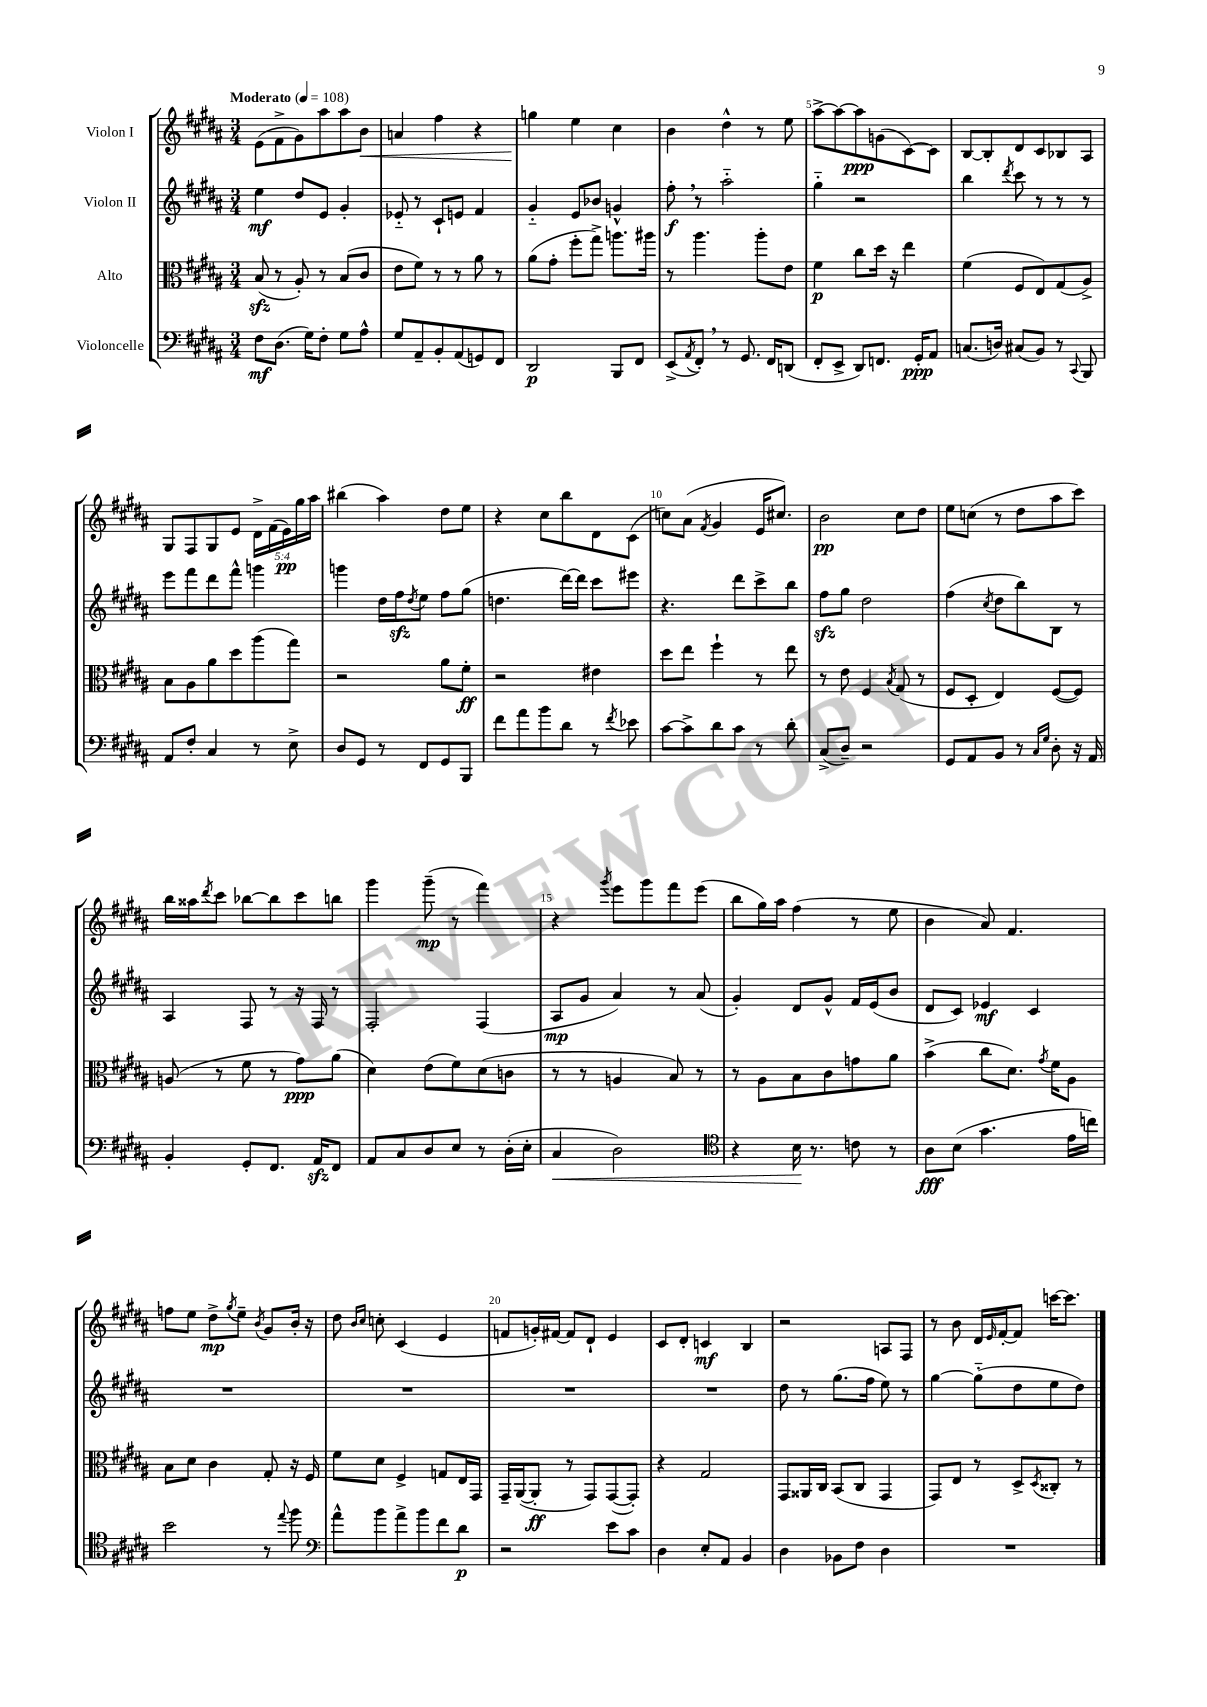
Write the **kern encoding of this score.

**kern	**kern	**kern	**kern
*staff4	*staff3	*staff2	*staff1
*clefF4	*clefC3	*clefG2	*clefG2
*k[f#c#g#d#a#]	*k[f#c#g#d#a#]	*k[f#c#g#d#a#]	*k[f#c#g#d#a#]
*M3/4	*M3/4	*M3/4	*M3/4
*MM108	*MM108	*MM108	*MM108
8F#	(8B	4ee	(8e
(8.D#	8r	.	8f#^
.	8A#')	8dd#	8g#)
16G#)	.	.	.
8F#'	8r	8e	8aa#
8G#	(8B	4g#'	8aa#
8A#^^	8c#	.	8b
=	=	=	=
8G#	8e	8e-'~	4a
8AA#~	8f#)	8r	.
8BB'	8r	8c#`	4ff#
(8AA#	8r	8e	.
8GG)	8a#	4f#	4r
8FF#	8r	.	.
=	=	=	=
2DD#	(8a#	4g#'~	4gg
.	8g#'	.	.
.	8ff#'	8e	4ee
.	8gg#^)	8b-	.
8BBB	8.aa	4g^^	4cc#
8FF#	.	.	.
.	16aa#	.	.
=	=	=	=
(8EE^	8r	8ff#'	4b
8qAA#	.	.	.
8FF#')	4.aa#	8r	.
8r	.	2aa#'~	4dd#^^
8.GG#	.	.	.
.	8aa#'	.	8r
16FF#	.	.	.
(8DD	8e	.	8ee
=	=	=	=
8FF#'	4f#	4gg#'~	[8aa#^
8EE^	.	.	8aa#_
8DD#)	8cc#	2r	8aa#]
8.FF	16dd#	.	(8g
.	16r	.	.
.	4ee	.	[8c#)
16GG#'	.	.	.
8AA#	.	.	8c#]
=	=	=	=
(8.C	(4f#	4bb	[8B
.	.	.	8B']
16D)	.	.	.
.	.	8qddd#	.
(8C#	8F#	8ccc#	8d#
8BB)	8E)	8r	8c#
8r	(8G#	8r	8B-
8qqCC#	.	.	.
8BBB	8A#^)	8r	8A#
=	=	=	=
8AA#	8B	8eee	8G#
8F#'	8A#	8fff#	8F#
4C#	8a#	8ddd#	8G#
.	8dd#	8fff#^^	8e
8r	(8aa#	4ggg	20d#^
.	.	.	(20f#
.	.	.	20e)
8E^	8gg#)	.	.
.	.	.	20gg#
.	.	.	20aa#
=	=	=	=
8D#	2r	4ggg	(4bb#
8GG#	.	.	.
8r	.	16dd#	4aa#)
.	.	16ff#	.
.	.	8qdd#	.
8FF#	.	8ee	.
8GG#	8a#	8ff#	8dd#
8BBB	8f#'	(8gg#	8ee
=	=	=	=
8f#	2r	4.dd	4r
8a#	.	.	.
8b	.	.	8cc#
8d#	.	[16ddd#)	8bb
.	.	16ddd#]	.
8r	4e#	8ccc#	8d#
8qf#	.	.	.
8e-	.	8eee#	(8c#
=	=	=	=
[8c#	8dd#	4.r	8cc)
8c#^]	8ee	.	(8a#
.	.	.	8qf#
8d#	4ff#`	.	4g#
8c#	.	8ddd#	.
8r	8r	8ccc#^	16e
.	.	.	8.cc#)
8d#'	8ee	8bb	.
=	=	=	=
(8C#^	8r	8ff#	2b
8D#~)	8e	8gg#	.
2r	4F#	2dd#	.
.	8qB	.	.
.	(8G#	.	8cc#
.	8r	.	8dd#
=	=	=	=
8GG#	8F#	(4ff#	8ee
8AA#	8D#'	.	(8cc
.	.	8qcc#	.
8BB	4E)	8dd#	8r
8r	.	8bb)	8dd#
16qqC#	.	.	.
16qqG#	.	.	.
8D#'	([8F#	8B	8aa#
16r	8F#])	8r	8ccc#)
16AA#	.	.	.
=	=	=	=
4BB'	(8A	4A#	16bb
.	.	.	16aa##
.	.	.	8qddd#
.	8r	.	8ccc#
8GG#'	8f#	8F#	[8bb-
8.FF#	8r	8r	8bb-]
.	8g#)	16r	8ccc#
16AA#	.	16F#	.
8FF#	(8a#	8r	8bb
=	=	=	=
8AA#	4d#)	2F#'	4ggg#
8C#	.	.	.
8D#	(8e	.	(8ggg#~
8E	8f#)	.	8r
8r	(8d#	(4F#	4fff#)
(16D#'	8c	.	.
16E'	.	.	.
=	=	=	=
4C#	8r	8A#	4r
.	8r	8g#	.
.	.	.	8qggg#
2D#)	4A	4a#)	8eee
.	.	.	8ggg#
.	8B)	8r	8fff#
.	8r	(8a#	(8eee
=	=	=	=
*clefC4	*	*	*
4r	8r	4g#')	8bb
.	8A#	.	16gg#)
.	.	.	16aa#
16B	8B	8d#	(4ff#
8.r	.	.	.
.	8c#	8g#^^	.
8c	8g	16f#	8r
.	.	(16e	.
8r	8a#	8b	8ee
=	=	=	=
8A#	(4b^	8d#	4b
(8B	.	8c#)	.
4.g#	8cc#	4e-	8a#)
.	8.d#)	.	4.f#
.	.	4c#	.
.	8qg#	.	.
.	16f#	.	.
16e	8A#	.	.
16cc)	.	.	.
=	=	=	=
2b	8B	2.r	8ff
.	8d#	.	8ee
.	4c#	.	8dd#^
.	.	.	8qgg#
.	.	.	8ee~
.	.	.	8qb
8r	8G#'	.	8g#
8qqee	.	.	.
8ff#	16r	.	16b'
.	16F#	.	16r
=	=	=	=
*clefF4	*	*	*
8a#^^	8f#	2.r	8dd#
.	.	.	16qqb
.	.	.	16qqcc#
8b	8d#	.	8cc'
8a#^	4F#^	.	(4c#
8b	.	.	.
8f#	8G	.	4e
8d#	16E	.	.
.	16GG#	.	.
=	=	=	=
2r	16GG#~	2.r	8f
.	([16AA#	.	.
.	8AA#']	.	16g')
.	.	.	[16f#
.	8r	.	8f#]
.	8GG#)	.	8d#`
8e	([8GG#	.	4e
8c#	8GG#'])	.	.
=	=	=	=
4D#	4r	2.r	8c#
.	.	.	8d#'
8E'	2G#	.	4c
8AA#	.	.	.
4BB	.	.	4B
=	=	=	=
4D#	8GG#	8dd#	2r
.	16AA##	8r	.
.	16C#	.	.
8BB-	(8BB	(8.gg#	.
8F#	8C#	.	.
.	.	16ff#	.
4D#	4GG#	8ee)	8A
.	.	8r	8F#
=	=	=	=
2.r	8GG#)	[4gg#	8r
.	8E	.	8b
.	8r	(8gg#'~]	16d#
.	.	.	16qqe
.	.	.	[16f#'
.	8D#^	8dd#	8f#]
.	8qD#	.	.
.	8C##'	8ee	[16ccc
.	.	.	8.ccc]
.	8r	8dd#)	.
==	==	==	==
*-	*-	*-	*-
